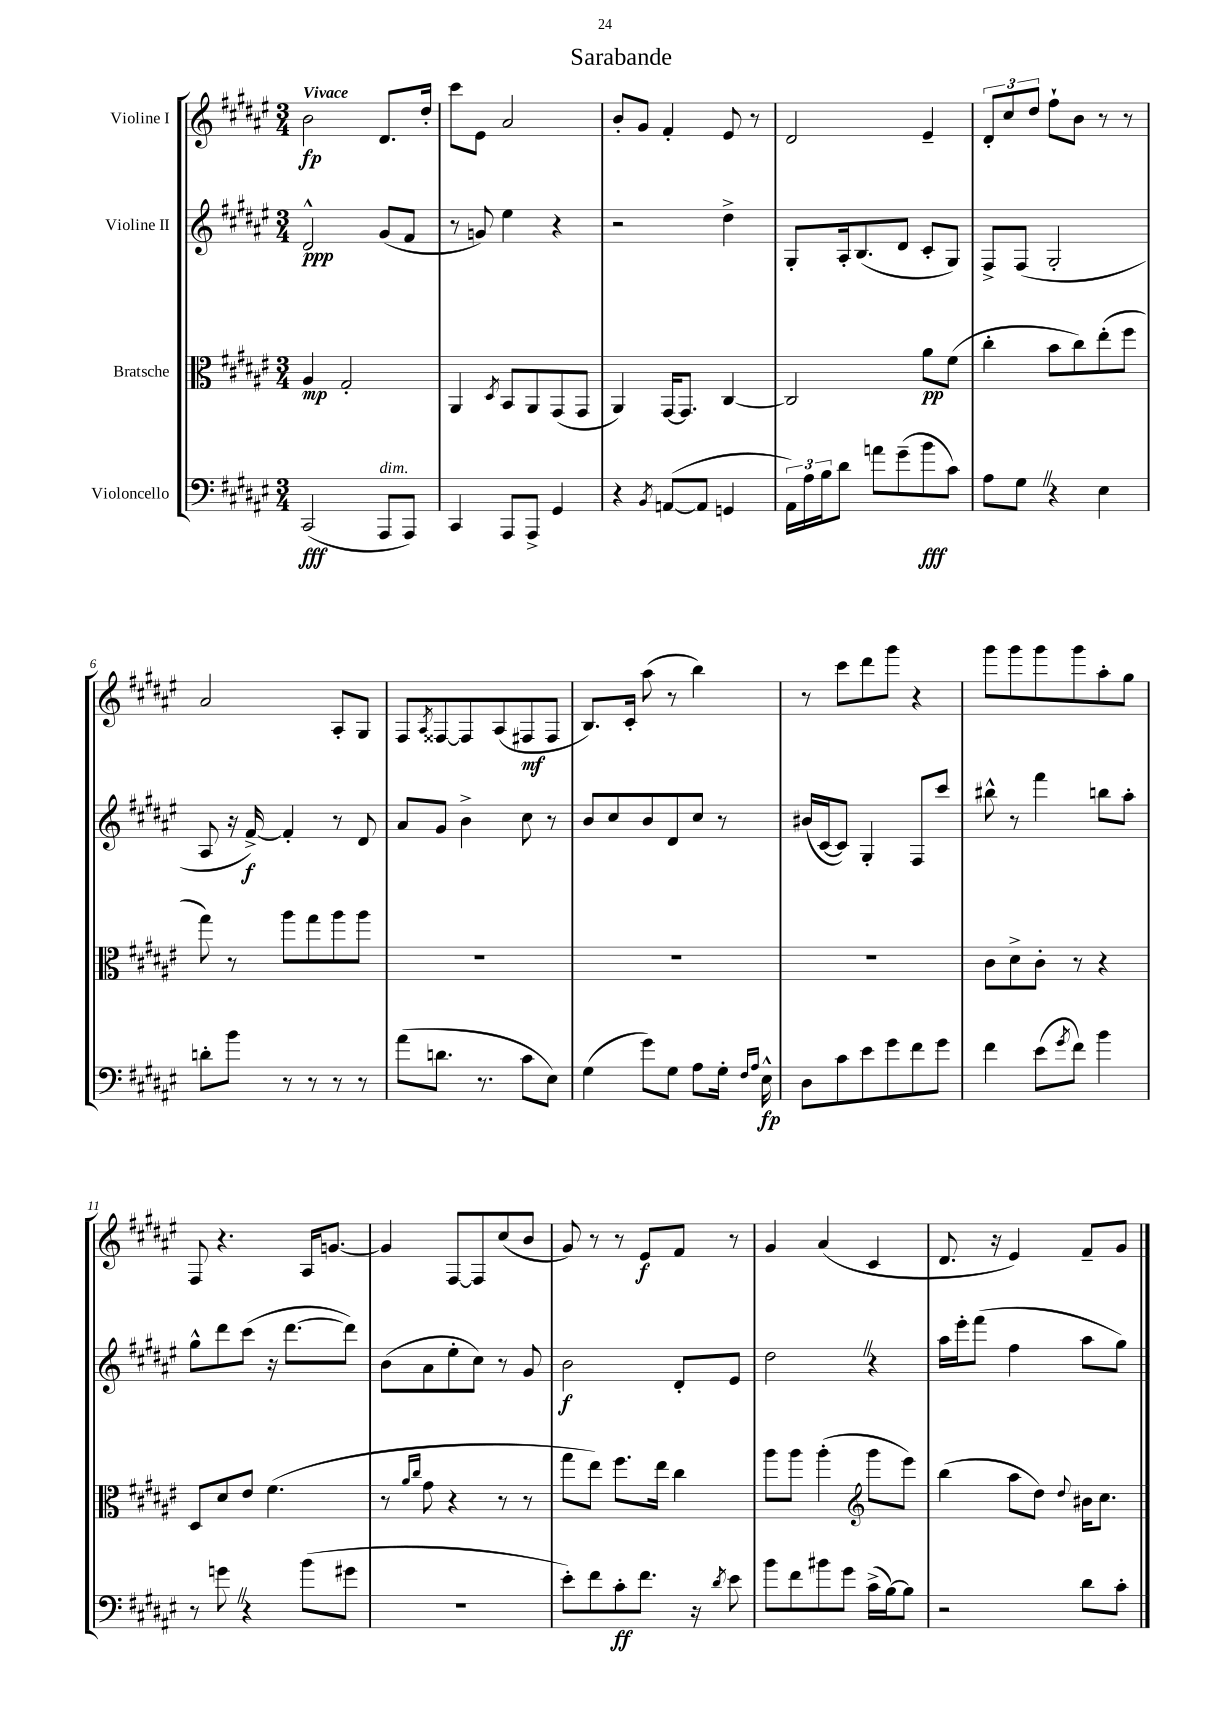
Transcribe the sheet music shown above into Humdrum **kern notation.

**kern	**kern	**kern	**kern
*staff4	*staff3	*staff2	*staff1
*clefF4	*clefC3	*clefG2	*clefG2
*k[f#c#g#d#a#e#]	*k[f#c#g#d#a#e#]	*k[f#c#g#d#a#e#]	*k[f#c#g#d#a#e#]
*M3/4	*M3/4	*M3/4	*M3/4
(2CC#	4A#	2d#^^	2b
.	2G#'	.	.
8AAA#	.	(8g#	8.d#
8AAA#)	.	8f#	.
.	.	.	16dd#'
=	=	=	=
4CC#	4AA#	8r	8ccc#
.	.	8g)	8e#
.	8qD#	.	.
8AAA#	8BB	4ee#	2a#
8AAA#^	8AA#	.	.
4GG#	(8GG#	4r	.
.	8GG#	.	.
=	=	=	=
4r	4AA#)	2r	8b'
.	.	.	8g#
8qBB	.	.	.
([8AA	[16GG#	.	4f#'
.	8.GG#]	.	.
8AA]	.	.	.
4GG	[4C#	4dd#^	8e#
.	.	.	8r
=	=	=	=
24AA#)	2C#]	8G#'	2d#
24A#	.	.	.
24B	.	.	.
8d#	.	16A#'	.
.	.	(8.B	.
8a	.	.	.
(8g#~	.	8d#	.
8b	8a#	8c#'	4e#~
8c#)	(8f#	8G#)	.
=	=	=	=
8A#	4cc#'	8F#^	12d#'
.	.	.	12cc#
8G#	.	(8F#	.
.	.	.	12dd#
4r	8b	2G#'	8ff#`
.	8cc#)	.	8b
4E#	(8ee#'	.	8r
.	8ff#	.	8r
=	=	=	=
8d'	8gg#)	8A#	2a#
8b	8r	16r	.
.	.	[16f#^)	.
8r	8aa#	4f#']	.
8r	8gg#	.	.
8r	8aa#	8r	8A#'
8r	8aa#	8d#	8G#
=	=	=	=
(8a#	2.r	8a#	8F#
.	.	.	8qA#
8.d	.	8g#	[8F##
.	.	4b^	8F##]
8.r	.	.	.
.	.	.	(8A#
8c#	.	8cc#	8F#
8E#)	.	8r	8F#
=	=	=	=
(4G#	2.r	8b	8.B)
.	.	8cc#	.
.	.	.	16c#'
8g#)	.	8b	(8aa#
8G#	.	8d#	8r
8A#	.	8cc#	4bb)
16G#'	.	8r	.
16qqF#	.	.	.
16qqA#	.	.	.
16E#^^	.	.	.
=	=	=	=
8D#	2.r	(16b#	8r
.	.	[16c#	.
8c#	.	8c#])	8ccc#
8e#	.	4G#'	8ddd#
8g#	.	.	8ggg#
8f#	.	8F#	4r
8g#	.	8ccc#	.
=	=	=	=
4f#	8c#	8bb#^^	8ggg#
.	8d#^	8r	8ggg#
(8e#	8c#'	4fff#	8ggg#
8qg#	.	.	.
8f#)	8r	.	8ggg#
4b	4r	8bb	8aa#'
.	.	8aa#'	8gg#
=	=	=	=
8r	8D#	8gg#^^	8F#
8g	8d#	8ddd#	4.r
4r	8e#	(8ccc#	.
.	(4.f#	16r	.
.	.	[8.ddd#	.
(8b	.	.	16A#
.	.	.	[8.g
8g#	.	8ddd#])	.
=	=	=	=
2.r	8r	(8b	4g]
.	16qqa#	.	.
.	16qqcc#	.	.
.	8g#	8a#	.
.	4r	8ee#'	[8F#
.	.	8cc#)	8F#]
.	8r	8r	(8cc#
.	8r	8g#	8b
=	=	=	=
8e#')	8gg#	2b	8g#)
8f#	8ee#)	.	8r
8c#'	8.ff#	.	8r
8.f#	.	.	8e#
.	16ee#	.	.
.	4cc#	8d#'	8f#
16r	.	.	.
8qd#	.	.	.
8e#	.	8e#	8r
=	=	=	=
8b	8aa#	2dd#	4g#
8f#	8aa#	.	.
8b#	(4aa#'	.	(4a#
8g#	.	.	.
*	*clefG2	*	*
(16c#^	8ggg#	4r	4c#
[16B)	.	.	.
8B]	8eee#)	.	.
=	=	=	=
2r	(4bb	16aa#	8.d#
.	.	16eee#'	.
.	.	(8fff#	.
.	.	.	16r
.	8aa#	4ff#	4e#)
.	8dd#)	.	.
.	8qqdd#	.	.
8d#	16b#	8aa#	8f#~
.	8.cc#	.	.
8c#'	.	8gg#)	8g#
==	==	==	==
*-	*-	*-	*-
